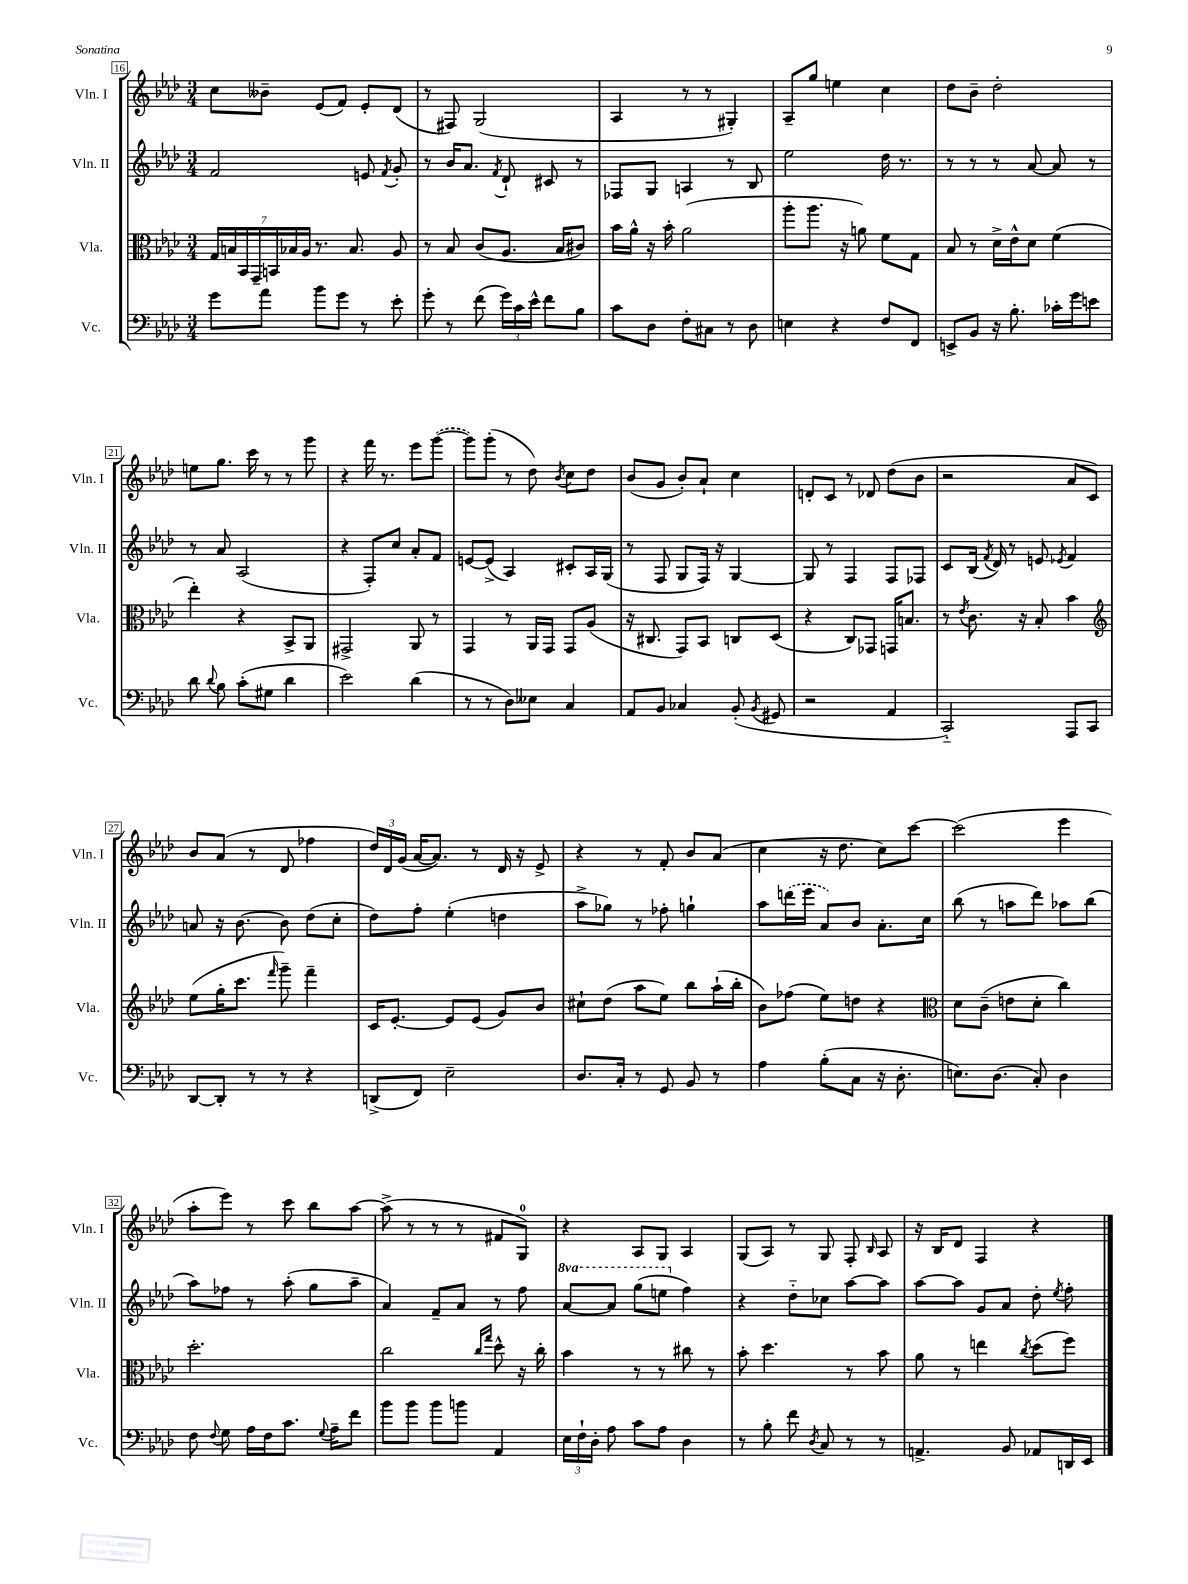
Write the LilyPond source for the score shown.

<<
\new StaffGroup <<
\new Staff = "s0" \with { instrumentName = "Vln. I" shortInstrumentName = "Vln. I" } {
    \clef treble \key aes \major \numericTimeSignature \time 3/4
    \autoBeamOff c''8[ beses'8]-- ees'8[( f'8]) ees'8[-. des'8]( |
    r8 fis8) g2( |
    aes4 r8 r8 gis4-.) |
    aes8[-- g''8] e''4 c''4 |
    des''8[ bes'8]-- des''2-. |
    e''8[ g''8.] c'''16 r8 r8 g'''8 |
    r4 f'''16 r8. ees'''8[ \once \slurDashed g'''8]~( |
    g'''8[) g'''8]-.( r8 des''8) \acciaccatura { bes'8 } c''8[ des''8] |
    bes'8[( g'8] bes'8[-.) aes'8]-! c''4 |
    d'8[-. c'8] r8 des'8 des''8[( bes'8] |
    r2 aes'8[ c'8]) |
    bes'8[ aes'8]( r8 des'8 fes''4 |
    \tuplet 3/2 { des''16[) des'16 g'16]( } aes'16[~ aes'8.]) r8 des'16 r16 ees'8-> |
    r4 r8 f'8-. bes'8[ aes'8]( |
    c''4 r16 des''8. c''8[) c'''8]~ |
    c'''2( ees'''4 |
    aes''8[-. ees'''8]) r8 c'''8 bes''8[ aes''8]~ |
    aes''8->( r8 r8 r8 fis'8[ g8]-0) |
    r4 aes8[ g8] aes4 |
    g8[( aes8]) r8 g8 f8-. \grace { bes16 } aes8 |
    r16 bes16[ des'8] f4 r4 \bar "|." |
}
\new Staff = "s1" \with { instrumentName = "Vln. II" shortInstrumentName = "Vln. II" } {
    \clef treble \key aes \major \numericTimeSignature \time 3/4 \set Staff.ottavationMarkups = #ottavation-simple-ordinals
    \autoBeamOff f'2 e'8 \acciaccatura { f'8 } g'8-. |
    r8 bes'16[ aes'8.] \acciaccatura { f'8 } des'8-! cis'8 r8 |
    fes8[ g8] a4 r8 bes8 |
    ees''2 des''16 r8. |
    r8 r8 r8 aes'8~ aes'8 r8 |
    r8 aes'8 aes2( |
    r4 f8[-.) c''8] aes'8[-. f'8] |
    e'8[~ e'8]->( aes4) cis'8[-. aes16 g16]( |
    r8 f8 g8[ f16]) r16 g4~ |
    g8 r8 f4 f8[ fes8] |
    c'8[ bes16]( \acciaccatura { f'8 } des'16) r8 e'8 \acciaccatura { ees'8 } f'4 |
    a'8 r16 bes'8.~ bes'8 des''8[( c''8]-. |
    des''8[) f''8]-. ees''4-.( d''4 |
    aes''8[-> ges''8]) r8 fes''8-. g''4-! |
    aes''8[ \once \slurDashed d'''16( ees'''16] aes'8[) bes'8] aes'8.[-. c''16] |
    bes''8( r8 a''8[ des'''8]) aes''8[ bes''8]( |
    aes''8[) fes''8] r8 aes''8-.( g''8[ aes''8]-- |
    aes'4) f'8[-- aes'8] r8 f''8 |
    \ottava #1 aes''8[~ aes''8] g'''8[( e'''8] \ottava #0 f''4) |
    r4 des''8[-_ ces''8] aes''8[~ aes''8] |
    aes''8[~ aes''8] g'8[ aes'8] des''8-. \acciaccatura { ees''8 } f''8-. \bar "|." |
}
\new Staff = "s2" \with { instrumentName = "Vla." shortInstrumentName = "Vla." } {
    \clef alto \key aes \major \numericTimeSignature \time 3/4
    \autoBeamOff \tuplet 7/4 { g16[ b16 bes,16 g,16-- b,16 bes16 aes16] } r8. bes8. aes8 |
    r8 bes8 c'8[( aes8.] bes16[ cis'8]) |
    bes'16[ aes'16]-^ r16 bes'16-. aes'2( |
    aes''8[-. aes''8.] r16 a'8) f'8[ g8] |
    bes8 r8 des'16[-> ees'16-^ des'8] f'4( |
    ees''4-.) r4 bes,8[-> aes,8] |
    gis,2-> aes,8 r8 |
    g,4 r8 aes,16[ g,16] g,8[ aes8]( |
    r16 cis8. g,8[) bes,8] c8[ des8]( |
    r4 c8[) ges,8] g,16[ b8.] |
    r8 \acciaccatura { ees'8 } c'8. r16 bes8-. bes'4 |
    \clef treble ees''8[( g''16-. c'''8.] \grace { f'''16 } g'''8--) f'''4-- |
    c'16[ ees'8.]~-. ees'8[ ees'8]( g'8[) bes'8] |
    cis''8[-! des''8]( aes''8[ ees''8]) bes''8[ aes''16-!( bes''16]-. |
    bes'8[) fes''8]( ees''8[) d''8] r4 |
    \clef alto des'8[ c'8]--( e'8[ des'8]-. c''4) |
    des''2.-. |
    c''2 \grace { c''16[ g''16] } des''8-^ r16 c''16-. |
    bes'4 r8 r8 cis''8 r8 |
    bes'8-. des''4. r8 bes'8 |
    aes'8 r8 e''4 \acciaccatura { c''8 } des''8[( f''8]) \bar "|." |
}
\new Staff = "s3" \with { instrumentName = "Vc." shortInstrumentName = "Vc." } {
    \clef bass \key aes \major \numericTimeSignature \time 3/4
    \autoBeamOff g'8[ aes'8] bes'8[ g'8] r8 ees'8-. |
    g'8-. r8 f'8( \tuplet 3/2 { g'16[) c'16 ees'16]-^ } f'8[ bes8] |
    c'8[ des8] f8[-. cis8] r8 des8 |
    e4 r4 f8[ f,8] |
    e,8[-> bes,8] r16 bes8.-. ces'16[-. g'16 e'8] |
    des'8 \appoggiatura { des'8 } bes8 c'8[-.( gis8] des'4 |
    ees'2) des'4( |
    r8 r8 des8[) eeses8] c4 |
    aes,8[ bes,8] ces4 bes,8-.( \acciaccatura { bes,8 } gis,8 |
    r2 aes,4 |
    c,2-_) aes,,8[ c,8] |
    des,8[~ des,8]-. r8 r8 r4 |
    d,8[->( f,8]) ees2-- |
    des8.[ c16]-. r8 g,8 bes,8 r8 |
    aes4 bes8[-.( c8] r16 des8.-. |
    e8.[) des8.]( c8-.) des4 |
    f8 \appoggiatura { f8 } g8 aes16[ f16 c'8.] \appoggiatura { g8 } aes16[-- f'8] |
    bes'8[ bes'8] bes'8[ b'8] aes,4 |
    \tuplet 3/2 { ees16[ f16-! des16]-. } aes8 c'8[ aes8] des4 |
    r8 bes8-. f'8 \acciaccatura { des8 } c8 r8 r8 |
    a,4.-> bes,8 aes,8[ d,16 ees,16] \bar "|." |
}
>>
>>
\layout { \context { \Score currentBarNumber = #16 \override BarNumber.stencil = #(make-stencil-boxer 0.1 0.3 ly:text-interface::print) } }
